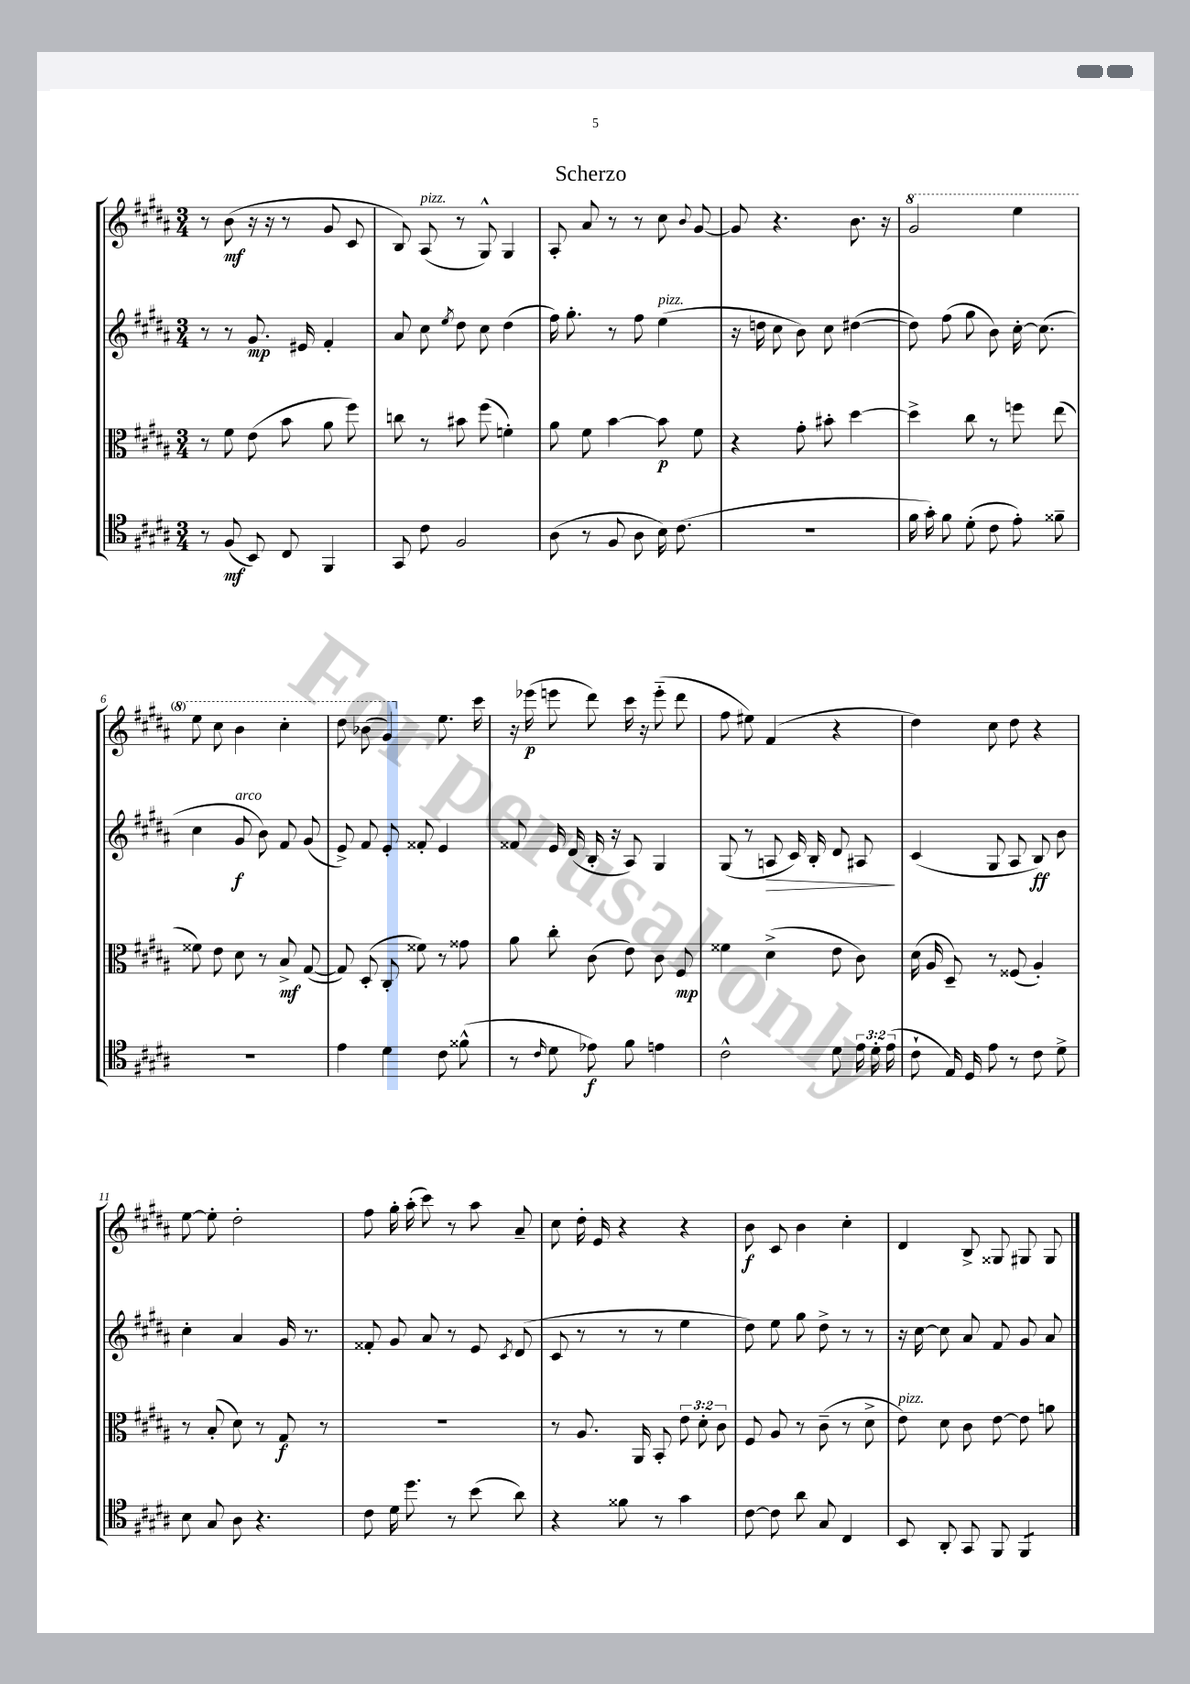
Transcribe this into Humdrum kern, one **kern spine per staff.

**kern	**dynam	**kern	**dynam	**kern	**dynam	**kern	**dynam
*part4	*part4	*part3	*part3	*part2	*part2	*part1	*part1
*staff4	*staff4	*staff3	*staff3	*staff2	*staff2	*staff1	*staff1
*clefC4	*	*clefC3	*	*clefG2	*	*clefG2	*
*k[f#c#g#d#a#]	*	*k[f#c#g#d#a#]	*	*k[f#c#g#d#a#]	*	*k[f#c#g#d#a#]	*
*M3/4	*	*M3/4	*	*M3/4	*	*M3/4	*
=1	=1	=1	=1	=1	=1	=1	=1
8r	.	8r	.	8r	.	8r	.
(8F#/	mf	8f#\	.	8r	.	(8b\	mf
8BB/)	.	(8e\	.	8.g#/	mp	16r	.
.	.	.	.	.	.	16r	.
8C#/	.	8b\	.	.	.	8r	.
.	.	.	.	16e#X/	.	.	.
4FF#/	.	8a#\	.	4f#'/	.	8g#/	.
.	.	8ff#\)	.	.	.	8c#/	.
=2	=2	=2	=2	=2	=2	=2	=2
8GG#/	.	8ccn\	.	8a#/	.	8B/)	.
!	!	!	!	!	!	!LO:TX:a:i:t=pizz.	!
8c#\	.	8r	.	8cc#\	.	(8A#/	.
.	.	.	.	8qee/	.	.	.
2F#/	.	8b#X\	.	8dd#\	.	8r	.
.	.	(8ff#\	.	8cc#\	.	8G#^^/)	.
.	.	4fn'\)	.	(4dd#\	.	4G#/	.
=3	=3	=3	=3	=3	=3	=3	=3
(8A#\	.	8a#\	.	16ff#\)	.	8A#'/	.
.	.	.	.	8.gg#'\	.	.	.
8r	.	8f#\	.	.	.	8a#/	.
8F#/	.	[4b\	.	8r	.	8r	.
8A#\	.	.	.	8ff#\	.	8r	.
!	!	!	!	!LO:TX:a:i:t=pizz.	!	!	!
16B\)	.	8b\]	p	(4ee\	.	8cc#\	.
(8.c#\	.	.	.	.	.	.	.
.	.	.	.	.	.	8qqb/	.
.	.	8f#\	.	.	.	[8g#/	.
=4	=4	=4	=4	=4	=4	=4	=4
2.r	.	4r	.	16r	.	8g#/]	.
.	.	.	.	16ddn\	.	.	.
.	.	.	.	8cc#\	.	4.r	.
.	.	8g#'\	.	8b\)	.	.	.
.	.	8b#X'\	.	8cc#\	.	.	.
.	.	[4dd#\	.	([4dd#X\	.	8.b\	.
.	.	.	.	.	.	16r	.
=5	=5	=5	=5	=5	=5	=5	=5
*	*	*	*	*	*	*8va	*
16f#\	.	4dd#^\]	.	8dd#\])	.	2gg#/	.
16g#'\)	.	.	.	.	.	.	.
8f#\	.	.	.	(8ff#\	.	.	.
(8d#'\	.	8cc#\	.	8gg#\	.	.	.
8c#\	.	8r	.	8b\)	.	.	.
8e'\)	.	8ffn\	.	[16cc#'\	.	4eee\	.
.	.	.	.	(8.cc#\]	.	.	.
8f##X~\	.	(8ee\	.	.	.	.	.
!!LO:LB:g=z
=6	=6	=6	=6	=6	=6	=6	=6
2.r	.	8f##X\)	.	4cc#\	.	8eee\	.
.	.	8e\	.	.	.	8ccc#\	.
!	!	!	!	!LO:TX:a:i:t=arco	!	!	!
.	.	8d#\	.	8g#/	f	4bb\	.
.	.	8r	.	8b\)	.	.	.
.	.	8B^/	mf	8f#/	.	4ccc#'\	.
.	.	([8G#/	.	(8g#/	.	.	.
=7	=7	=7	=7	=7	=7	=7	=7
4e\	.	8G#/])	.	8e^/)	.	8ddd#\	.
.	.	(8D#'/	.	8f#/	.	(8bb-X\	.
4d#\	.	8C#'/	.	8e'/	.	4gg#/)	.
.	.	8f##X\)	.	8f##X'/	.	.	.
*	*	*	*	*	*	*X8va	*
8c#\	.	8r	.	4e/	.	8.ee\	.
(8f##X^^\	.	8g##X\	.	.	.	.	.
.	.	.	.	.	.	16ccc#\	.
=8	=8	=8	=8	=8	=8	=8	=8
8r	.	8a#\	.	8f##X/	.	16r	.
.	.	.	.	.	.	(16eee-X\	p
16qqc#/	.	.	.	.	.	.	.
8d#\	.	8cc#'\	.	16e/	.	8eeen\	.
.	.	.	.	(16d#/	.	.	.
8e-X\)	f	(8c#\	.	16B'/	.	8ddd#\)	.
.	.	.	.	16r	.	.	.
8f#\	.	8e\)	.	8A#/)	.	16ccc#\	.
.	.	.	.	.	.	16r	.
4en\	.	8c#\	.	4G#/	.	(8eee\	.
.	.	8F#/	mp	.	.	8ddd#\	.
=9	=9	=9	=9	=9	=9	=9	=9
2c#^^\	.	4f##X\	.	(8G#/	.	8ff#\	.
.	.	.	.	8r	.	8ee#X\)	.
!	!	!	!	!	!LO:HP:b	!	!
.	.	(4d#^\	.	8An/	>	(4f#/	.
.	.	.	.	16c#/)	.	.	.
.	.	.	.	16B'/	.	.	.
8d#\	.	8e\	.	8d#/	.	4r	.
24e\	.	8c#\)	.	8A#X/	.	.	.
24d#'\	.	.	.	.	.	.	.
(24e\	.	.	.	.	.	.	.
.	.	.	.	.	]	.	.
=10	=10	=10	=10	=10	=10	=10	=10
8c#`\	.	(16d#\	.	(4c#/	.	4dd#\)	.
.	.	16A#/	.	.	.	.	.
16E/)	.	8D#~/)	.	.	.	.	.
16D#/	.	.	.	.	.	.	.
8e\	.	8r	.	8G#/	.	8cc#\	.
8r	.	(8F##X/	.	8A#/	.	8dd#\	.
8c#\	.	4A#'/)	.	8B/)	ff	4r	.
8d#^\	.	.	.	8b\	.	.	.
!!LO:LB:g=z
=11	=11	=11	=11	=11	=11	=11	=11
8B\	.	8r	.	4cc#'\	.	[8ee\	.
8G#/	.	(8B'/	.	.	.	8ee'\]	.
8A#\	.	8d#\)	.	4a#/	.	2dd#'\	.
4.r	.	8r	.	.	.	.	.
.	.	8G#/	f	16g#/	.	.	.
.	.	.	.	8.r	.	.	.
.	.	8r	.	.	.	.	.
=12	=12	=12	=12	=12	=12	=12	=12
8c#\	.	2.r	.	8f##X'/	.	8ff#\	.
16d#\	.	.	.	8g#/	.	16gg#'\	.
8.dd#\	.	.	.	.	.	(16aa#'\	.
.	.	.	.	8a#/	.	8ccc#\)	.
8r	.	.	.	8r	.	8r	.
(8b\	.	.	.	8e/	.	8aa#\	.
.	.	.	.	8qc#/	.	.	.
8a#\)	.	.	.	(8d#/	.	8a#~/	.
=13	=13	=13	=13	=13	=13	=13	=13
4r	.	8r	.	8c#/	.	8cc#\	.
.	.	8.A#/	.	8r	.	16dd#'\	.
.	.	.	.	.	.	16e/	.
8f##X\	.	.	.	8r	.	4r	.
.	.	16AA#/	.	.	.	.	.
8r	.	8BB'/	.	8r	.	.	.
4g#\	.	12e\	.	4ee\	.	4r	.
.	.	12d#'\	.	.	.	.	.
.	.	12c#\	.	.	.	.	.
=14	=14	=14	=14	=14	=14	=14	=14
[8c#\	.	8F#/	.	8dd#\)	.	8b\	f
8c#\]	.	8A#/	.	8ee\	.	8c#/	.
8a#\	.	8r	.	8gg#\	.	4b\	.
8G#/	.	(8c#~\	.	8dd#^\	.	.	.
4C#/	.	8r	.	8r	.	4cc#'\	.
.	.	8d#^\	.	8r	.	.	.
=15	=15	=15	=15	=15	=15	=15	=15
!	!	!LO:TX:a:i:t=pizz.	!	!	!	!	!
8BB/	.	8e\)	.	16r	.	4d#/	.
.	.	.	.	[16cc#\	.	.	.
8AA#'/	.	8d#\	.	8cc#\]	.	.	.
8GG#/	.	8c#\	.	8a#/	.	8B^/	.
8FF#/	.	[8e\	.	8f#/	.	8G##X/	.
*tremolo	*	*	*	*	*	*	*
8FF#/L	.	8e\]	.	8g#/	.	8G#X/	.
8FF#/J	.	8an\	.	8a#/	.	8G#/	.
*Xtremolo	*	*	*	*	*	*	*
==	==	==	==	==	==	==	==
*-	*-	*-	*-	*-	*-	*-	*-
